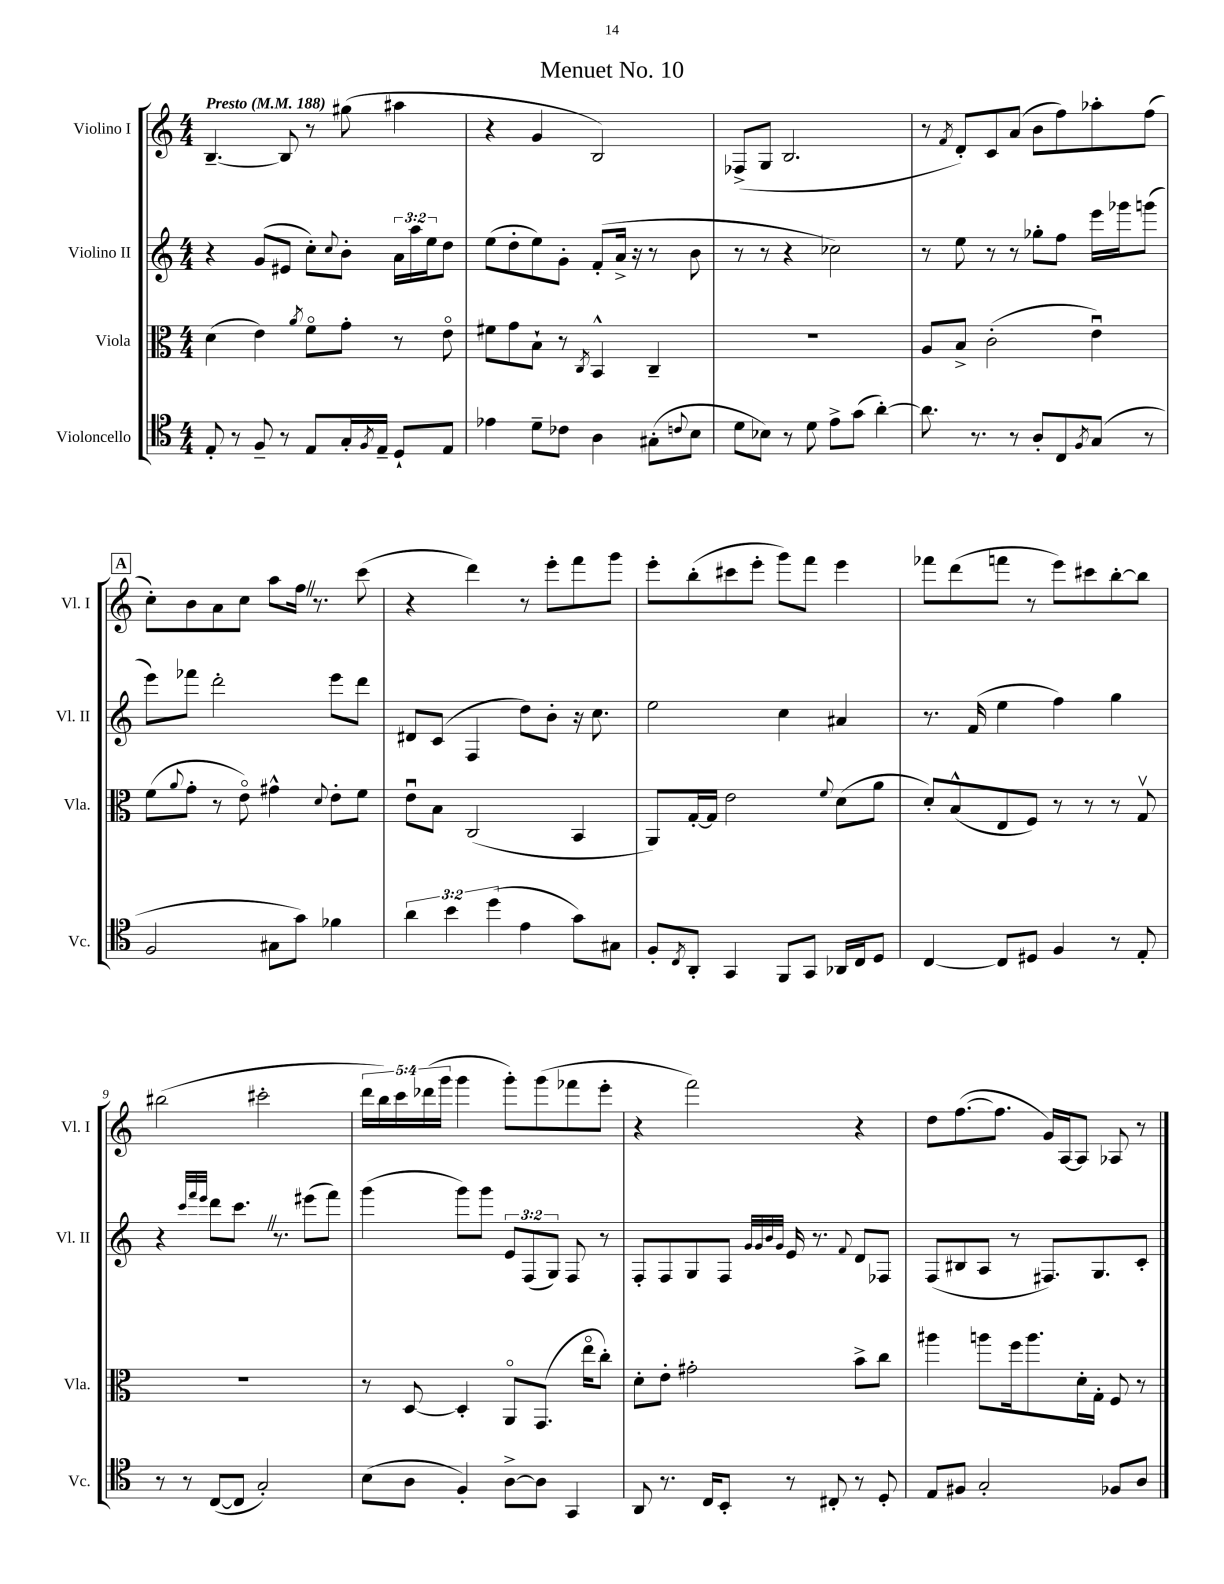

**kern	**kern	**kern	**kern
*part4	*part3	*part2	*part1
*staff4	*staff3	*staff2	*staff1
*I"Violoncello	*I"Viola	*I"Violino II	*I"Violino I
*I'Vc.	*I'Vla.	*I'Vl. II	*I'Vl. I
*clefC4	*clefC3	*clefG2	*clefG2
*k[]	*k[]	*k[]	*k[]
*M4/4	*M4/4	*M4/4	*M4/4
*MM188	*MM188	*MM188	*MM188
=1	=1	=1	=1
!	!	!	!LO:TX:a:B:t=Presto
8E'/	(4d\	4r	[4.B~/
8r	.	.	.
8F~/	4e\)	(8g/L	.
8r	.	8e#X/J	8B/]
.	8qa/	.	.
8E/L	8f\L	8cc'\L)	8r
.	.	8qqcc/	.
16G'/L	8g'\J	8b'\J	(8gg#X\
8qF/	.	.	.
16E~/JJ	.	.	.
8D`/L	8r	24a\LL	4aa#X\
.	.	24aa\	.
.	.	24ee\J	.
8E/J	8e\	8dd\J	.
=2	=2	=2	=2
4e-X\	8f#X\L	(8ee\L	4r
.	8g\	8dd'\	.
8d~\L	8B`\J	8ee\)	4g/
8c-X\J	8r	8g'\J	.
.	8qC/	.	.
4A\	4BB^^/	(8f'/L	2B/)
.	.	16a^/Jk	.
.	.	16r	.
(8G#X'\L	4C~/	8r	.
8qqcn/	.	.	.
8B\J	.	8b\	.
=3	=3	=3	=3
8d\L	1r	8r	(8F-X^/L
8B-X\J)	.	8r	8G/J
8r	.	4r	2.B/
8d\	.	.	.
8e^\L	.	2cc-X\)	.
(8g\J	.	.	.
[4a'\)	.	.	.
=4	=4	=4	=4
8.a\]	8A/L	8r	8r
.	.	.	8qf/
.	8B^/J	8ee\	8d'/L)
8.r	.	.	.
.	(2c'\	8r	8c/
8r	.	8r	(8a/J
8A'/L	.	8gg-X'\L	8b\L
8C/	.	8ff\J	8ff\)
8qF/	.	.	.
(8G/J	4eu\)	16eee\LL	8aa-X'\
.	.	16ggg-X\J	.
8r	.	(8gggn\J	(8ff\J
!!LO:LB:g=z
!!LO:REH:place=s1:t=A
=5	=5	=5	=5
2F/	(8f\L	8eee\L)	8cc'\L)
.	8qqa/	.	.
.	8g'\J	8fff-X\J	8b\
.	8r	2ddd'\	8a\
.	8e\)	.	8cc\J
8G#X\L	4g#X^^\	.	8aa\L
8g\J)	.	.	16ffZ\Jk
.	.	.	8.r
.	8qqd/	.	.
4f-X\	8e'\L	8eee\L	.
.	8f\J	8ddd\J	(8ccc\
=6	=6	=6	=6
6a\	8eu\L	8d#X/L	4r
.	8B\J	(8c/J	.
6b\	.	.	.
.	(2C/	4F/	4ddd\)
(6dd\	.	.	.
4e\	.	8dd\L)	8r
.	.	8b'\J	8eee'\L
8g\L)	4BB/	16r	8fff\
.	.	8.cc\	.
8G#X\J	.	.	8ggg\J
=7	=7	=7	=7
8F'/L	8AA/L)	2ee\	8eee'\L
8qC/	.	.	.
8AA'/J	[16G'/L	.	(8bb'\
.	16G/JJ]	.	.
4GG/	2e\	.	8ccc#X\
.	.	.	8eee'\J
8FF/L	.	4cc\	8ggg\L)
8GG/J	.	.	8fff\J
.	8qqf/	.	.
16AA-X/LL	(8d\L	4a#X/	4eee\
16C/J	.	.	.
8D/J	8a\J	.	.
=8	=8	=8	=8
[4C/	8d'/L)	8.r	8fff-X\L
.	(8B^^/	.	(8ddd\
.	.	(16f/	.
8C/L]	8E/	4ee\	8fffn\J
8D#X/J	8F/J)	.	8r
4F/	8r	4ff\)	8eee\L)
.	8r	.	8ccc#X\
8r	8r	4gg\	[8bb'\
8E'/	8Gv/	.	8bb\J]
!!LO:LB:g=z
=9	=9	=9	=9
8r	1r	4r	(2bb#X\
8r	.	.	.
.	.	32qqccc/LLL	.
.	.	32qqfff/	.
.	.	32qqeee/JJJ	.
([8C/L	.	8ddd\L	.
8C/J]	.	8.cccZ\J	.
2G'/)	.	.	2ccc#X'\
.	.	8.r	.
.	.	(8eee#X\L	.
.	.	8fff\J)	.
=10	=10	=10	=10
(8B\L	8r	(4ggg\	20ddd\LL
.	.	.	20bb\)
.	.	.	20ccc\
8A\J	[8D/	.	.
.	.	.	(20ddd-X\
.	.	.	20ggg\JJ
4F'/)	4D'/]	8ggg\L)	4ggg\
.	.	8ggg\J	.
[8A^\L	8AA/L	12e/L	8ggg'\L)
.	.	(12F/	.
8A\J]	(8.GG/J	.	(8ggg\
.	.	12G/J)	.
4GG/	.	8F/	8fff-X\
.	16ee\KL	.	.
.	8cc'\J)	8r	8eee'\J
=11	=11	=11	=11
8AA/	8d'\L	8F'/L	4r
8.r	8e'\J	8F/	.
.	2g#X'\	8G/	2fff\)
16C/KL	.	.	.
8BB'/J	.	8F/J	.
.	.	32qqg/LLL	.
.	.	32qqg/	.
.	.	32qqb/	.
.	.	32qqg/JJJ	.
8r	.	16e/	.
.	.	8.r	.
8C#X'/	.	.	.
.	.	8qqf/	.
8r	8b^\L	8d/L	4r
8D'/	8cc\J	8F-X/J	.
=12	=12	=12	=12
8E/L	4aa#X\	(8F/L	8dd\L
8F#X/J	.	8B#X/	([8.ff\
2G'/	8aan\L	8A/J	.
.	.	.	8.ff\J]
.	16ff\k	8r	.
.	8.aa\	.	.
.	.	8.F#X/L)	16g/LL)
.	.	.	[16A/J
.	16d'\L	.	8A/J]
.	16G'\JJ	8.G/	.
8F-X/L	8F/	.	8A-X/
8A/J	8r	8c'/J	8r
==	==	==	==
*-	*-	*-	*-
